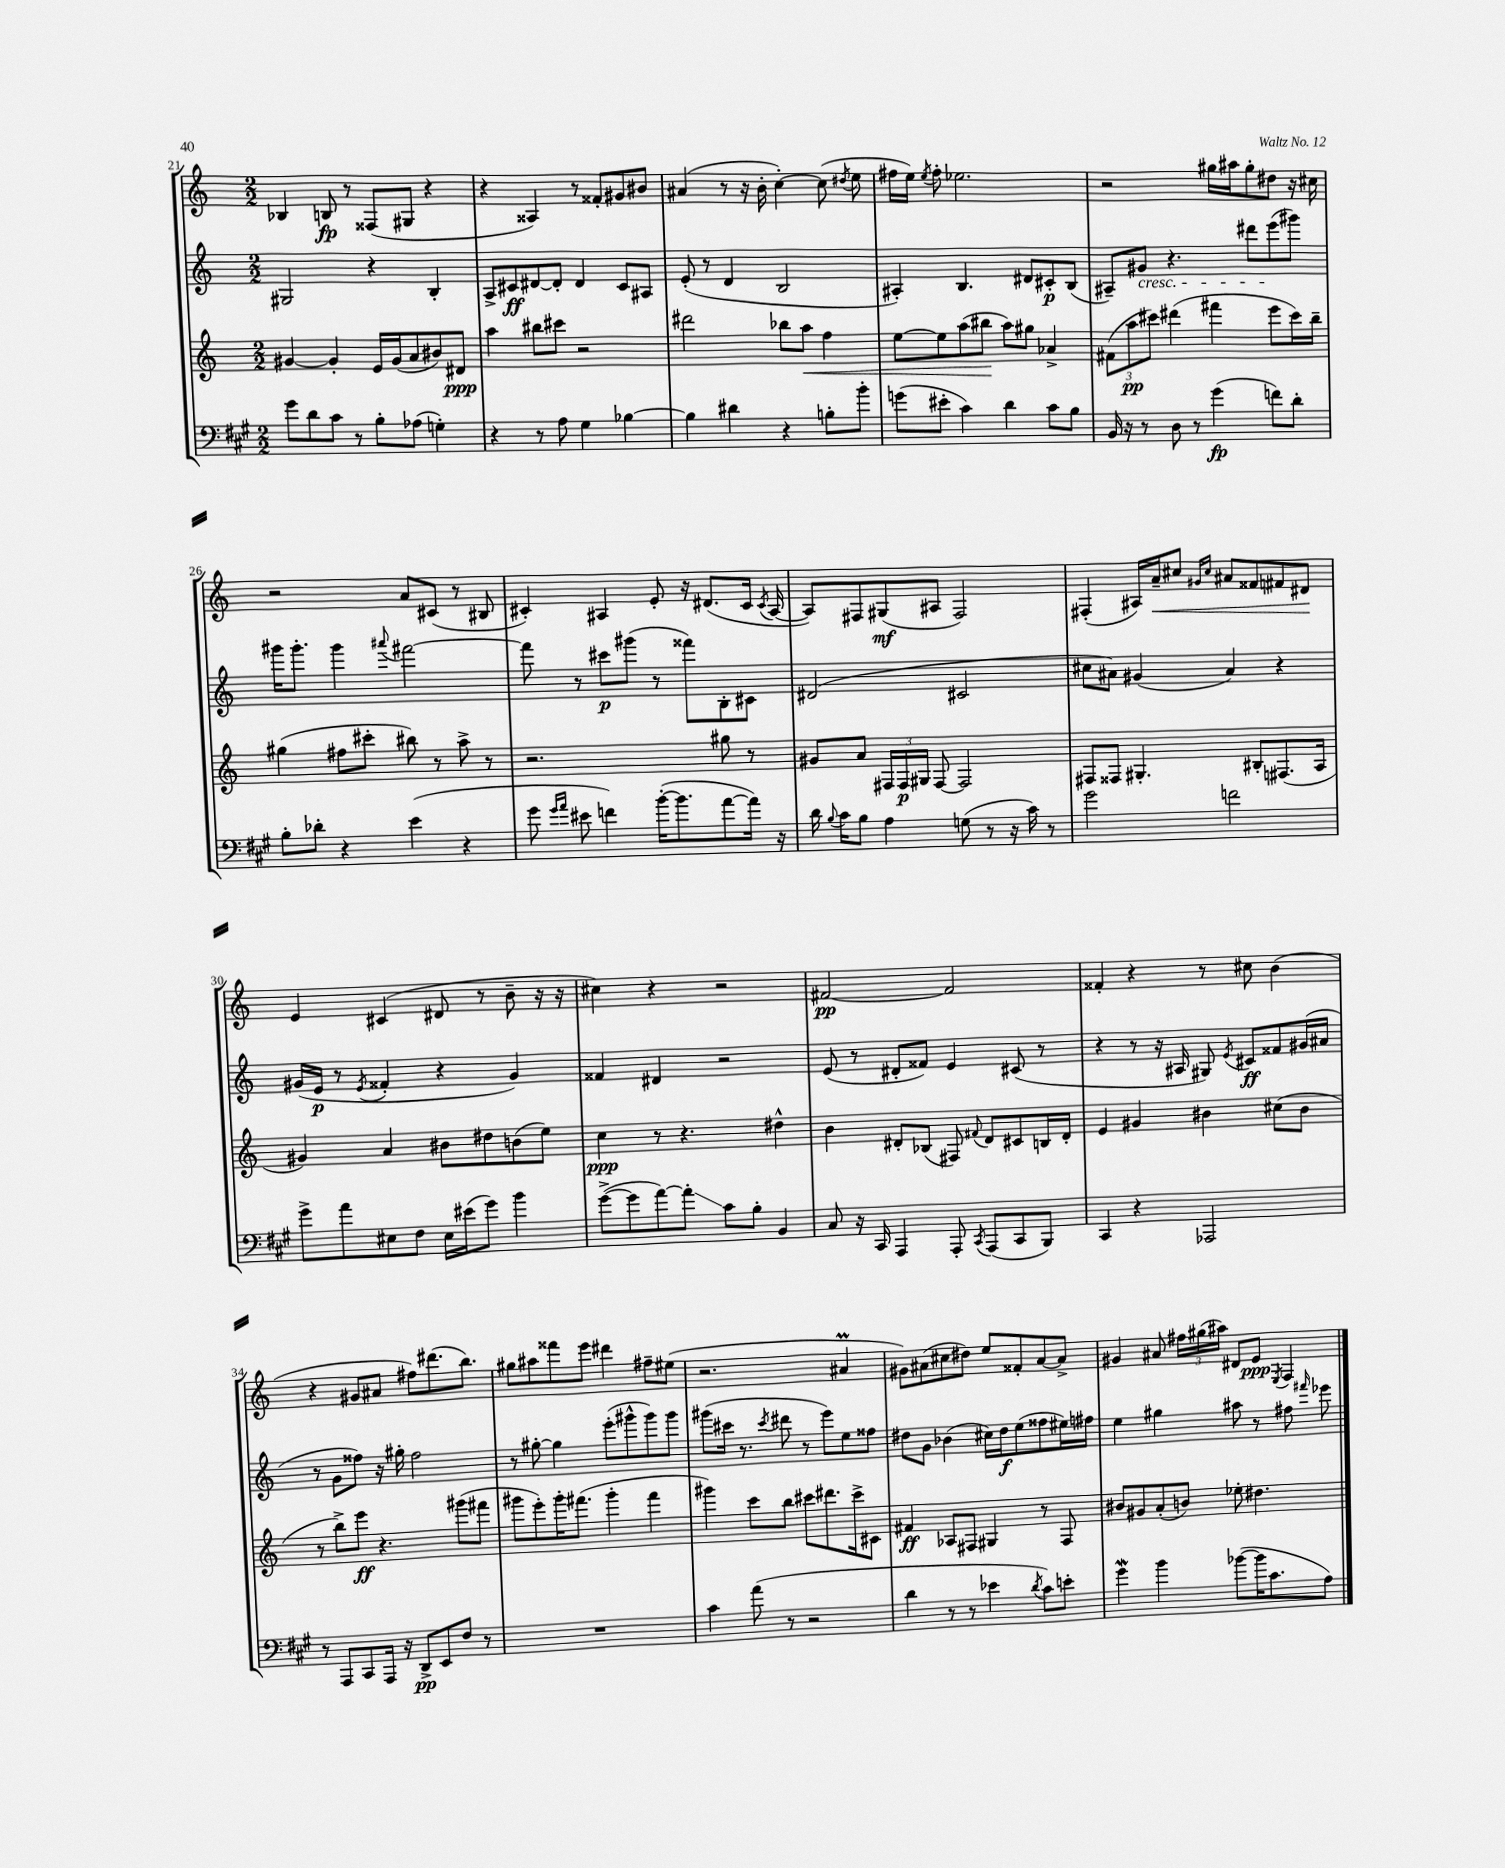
<<
\new StaffGroup <<
\new Staff = "s0" {
    \clef treble \key c \major \numericTimeSignature \time 2/2
    \autoBeamOff bes4 b8\fp r8 fisis8[( gis8] r4 |
    r4 aisis4) r8 fisis'8[-. gis'8 bis'8] |
    ais'4( r8 r16 b'16-. c''4~-.) c''8( \acciaccatura { dis''8 } e''8 |
    fis''16[ e''16]) \acciaccatura { e''8 } fis''8-. ees''2. |
    r2 gis''16[ ais''16 gis''8-. dis''8] r16 cis''16 |
    r2 a'8[ cis'8]( r8 bis8 |
    cis'4-.) ais4 e'8-. r16 dis'8.[( cis'16] \acciaccatura { cis'8 } ais16~ |
    ais8[) fis8 gis8\mf( ais8] fis2) |
    fis4-.( ais16[) a'16--\< cis''8] \grace { gis'16[ cis''16] } ais'8[ fisis'8 fis'8 dis'8]\! |
    e'4 cis'4( dis'8 r8 b'8-- r16 r16 |
    cis''4) r4 r2 |
    fis'2~\pp fis'2 |
    fisis'4-. r4 r8 cis''8 b'4( |
    r4 gis'8[ ais'8] fis''8[) dis'''8.( b''8.]) |
    gis''8[ ais''8 fisis'''8 e'''8] dis'''4 fis''8[-- eis''8]( |
    r2. ais'4\prall |
    gis'8[) ais'8( cis''8 dis''8]) e''8[ fisis'8-. ais'8~ ais'8]-> |
    gis'4 ais'8 \tuplet 3/2 { fis''16[ gis''16( ais''16]) } dis'8[ e'8]\ppp \acciaccatura { e8 } f4 \bar "|." |
}
\new Staff = "s1" {
    \clef treble \key c \major \numericTimeSignature \time 2/2
    \autoBeamOff gis2 r4 b4-. |
    a8[-> cis'8\ff dis'8~ dis'8]-. dis'4 cis'8[ ais8] |
    e'8-.( r8 d'4 b2 |
    ais4-.) b4. dis'8[ cis'8-.\p b8]( |
    ais8[--) gis'8]\cresc r4. dis'''8[ e'''8\!( gis'''8]) |
    gis'''16[ gis'''8.]-. gis'''4 \appoggiatura { ais'''8 } fis'''2~ |
    fis'''8 r8 cis'''8[\p gis'''8]( r8 fisis'''8[) b8-. cis'8] |
    dis'2( cis'2 |
    cis''8[ ais'8]) gis'4( ais'4) r4 |
    gis'16[( e'16]\p r8 \acciaccatura { e'8 } fisis'4-. r4 gis'4) |
    fisis'4 dis'4 r2 |
    e'8( r8 dis'8[-. fisis'8]) e'4 cis'8( r8 |
    r4 r8 r16 ais16 gis8) \acciaccatura { e'8 } cis'8[\ff fisis'8 gis'16( ais'16] |
    r8 g'8[ fisis''8]) r16 gis''16-. fisis''2 |
    r8 gis''8~-. gis''4 e'''8[-.( gis'''8-^ gis'''8) gis'''8] |
    gis'''8[( cis'''16] r8. \acciaccatura { cis'''8 } dis'''8 r8 e'''8[) e''8 fisis''8] |
    dis''8[ g'8] bes'4( cis''16[) dis''16\f e''8( fisis''8 eis''16) fis''16] |
    e''4 gis''4 ais''8 r8 fis''8 \grace { fis'''16 } ees'''8 \bar "|." |
}
\new Staff = "s2" {
    \clef treble \key c \major \numericTimeSignature \time 2/2
    \autoBeamOff gis'4~ gis'4-. e'16[ gis'16( a'8 bis'8) dis'8]\ppp |
    a''4 bis''8[ cis'''8] r2 |
    dis'''2 bes''8[ a''8]\< f''4 |
    e''8[~ e''8 a''8( bis''8]\! a''8[) gis''8] aes'4-> |
    \tuplet 3/2 { fis'8[( a''8\pp cis'''8]) } dis'''4( fis'''4 e'''8[ cis'''16) b''16]-- |
    gis''4( fis''8[ cis'''8]-. bis''8) r8 a''8-> r8 |
    r2. gis''8 r8 |
    gis'8[ a'8] \tuplet 3/2 { fis16[ fis16\p gis16] } fis8~ fis2 |
    fis8[ fisis8] gis4.-. bis8[-. fis8.( a16] |
    gis'4) a'4 bis'8[ dis''8 b'8( e''8]) |
    c''4\ppp r8 r4. dis''4-^ |
    b'4 dis'8[-. bes8]( fis8) \appoggiatura { fis'8 } dis'8[ cis'8 b16 dis'16]-. |
    e'4 gis'4 bis'4 cis''8[( bis'8] |
    r8 b''8[->) e'''8]\ff r4. gis'''8[( fis'''8] |
    gis'''8[ e'''8-.) gis'''16-. fis'''8.]( gis'''4-. fis'''4 |
    gis'''4) c'''8[ b''8] cis'''8[ dis'''8. cis'''16-> cis'8] |
    fis'4\ff aes8[ fis8] gis4 r8 fis8 |
    bis'8[ gis'8 a'8-.( b'8]) ees''8-. dis''4. \bar "|." |
}
\new Staff = "s3" {
    \clef bass \key a \major \numericTimeSignature \time 2/2
    \autoBeamOff gis'8[ d'8 cis'8] r8 b8[-. aes8]( g4-.) |
    r4 r8 a8 gis4 bes4~ |
    bes4 dis'4 r4 b8[-. b'8]-. |
    g'8[( eis'8]-. cis'4) d'4 cis'8[ b8] |
    b,16 r16 r8 d8 r8 gis'4\fp( f'8[) d'8]-. |
    b8[-. des'8]-. r4 e'4( r4 |
    gis'8 \grace { gis'16[ a'16] } eis'8 f'4) b'16[~-.( b'8. a'8~ a'16]) r16 |
    d'16 \appoggiatura { b8 } cis'16[ b8] a4 g8( r8 r16 cis'16) r8 |
    gis'2 f'2 |
    gis'8[-> a'8 eis8 fis8] eis16[ eis'16( gis'8]) b'4 |
    gis'8[~->( gis'8 a'8~) a'8]-.\glissando cis'8[ b8]-. b,4 |
    cis8 r16 cis,16 a,,4 a,,8-. \acciaccatura { cis,8 } a,,8[( cis,8 b,,8]) |
    cis,4 r4 aes,,2 |
    r8 a,,8[ cis,8 a,,16] r16 d,8[->\pp e,8 fis8] r8 |
    R1 |
    cis'4 a'8( r8 r2 |
    d'4 r8 r8 ees'4 \acciaccatura { d'8 } cis'8[) e'8]-. |
    gis'4\mordent b'4 bes'8[~( bes'16 cis'8. a8]) \bar "|." |
}
>>
>>
\layout { \context { \Score currentBarNumber = #21 } }
